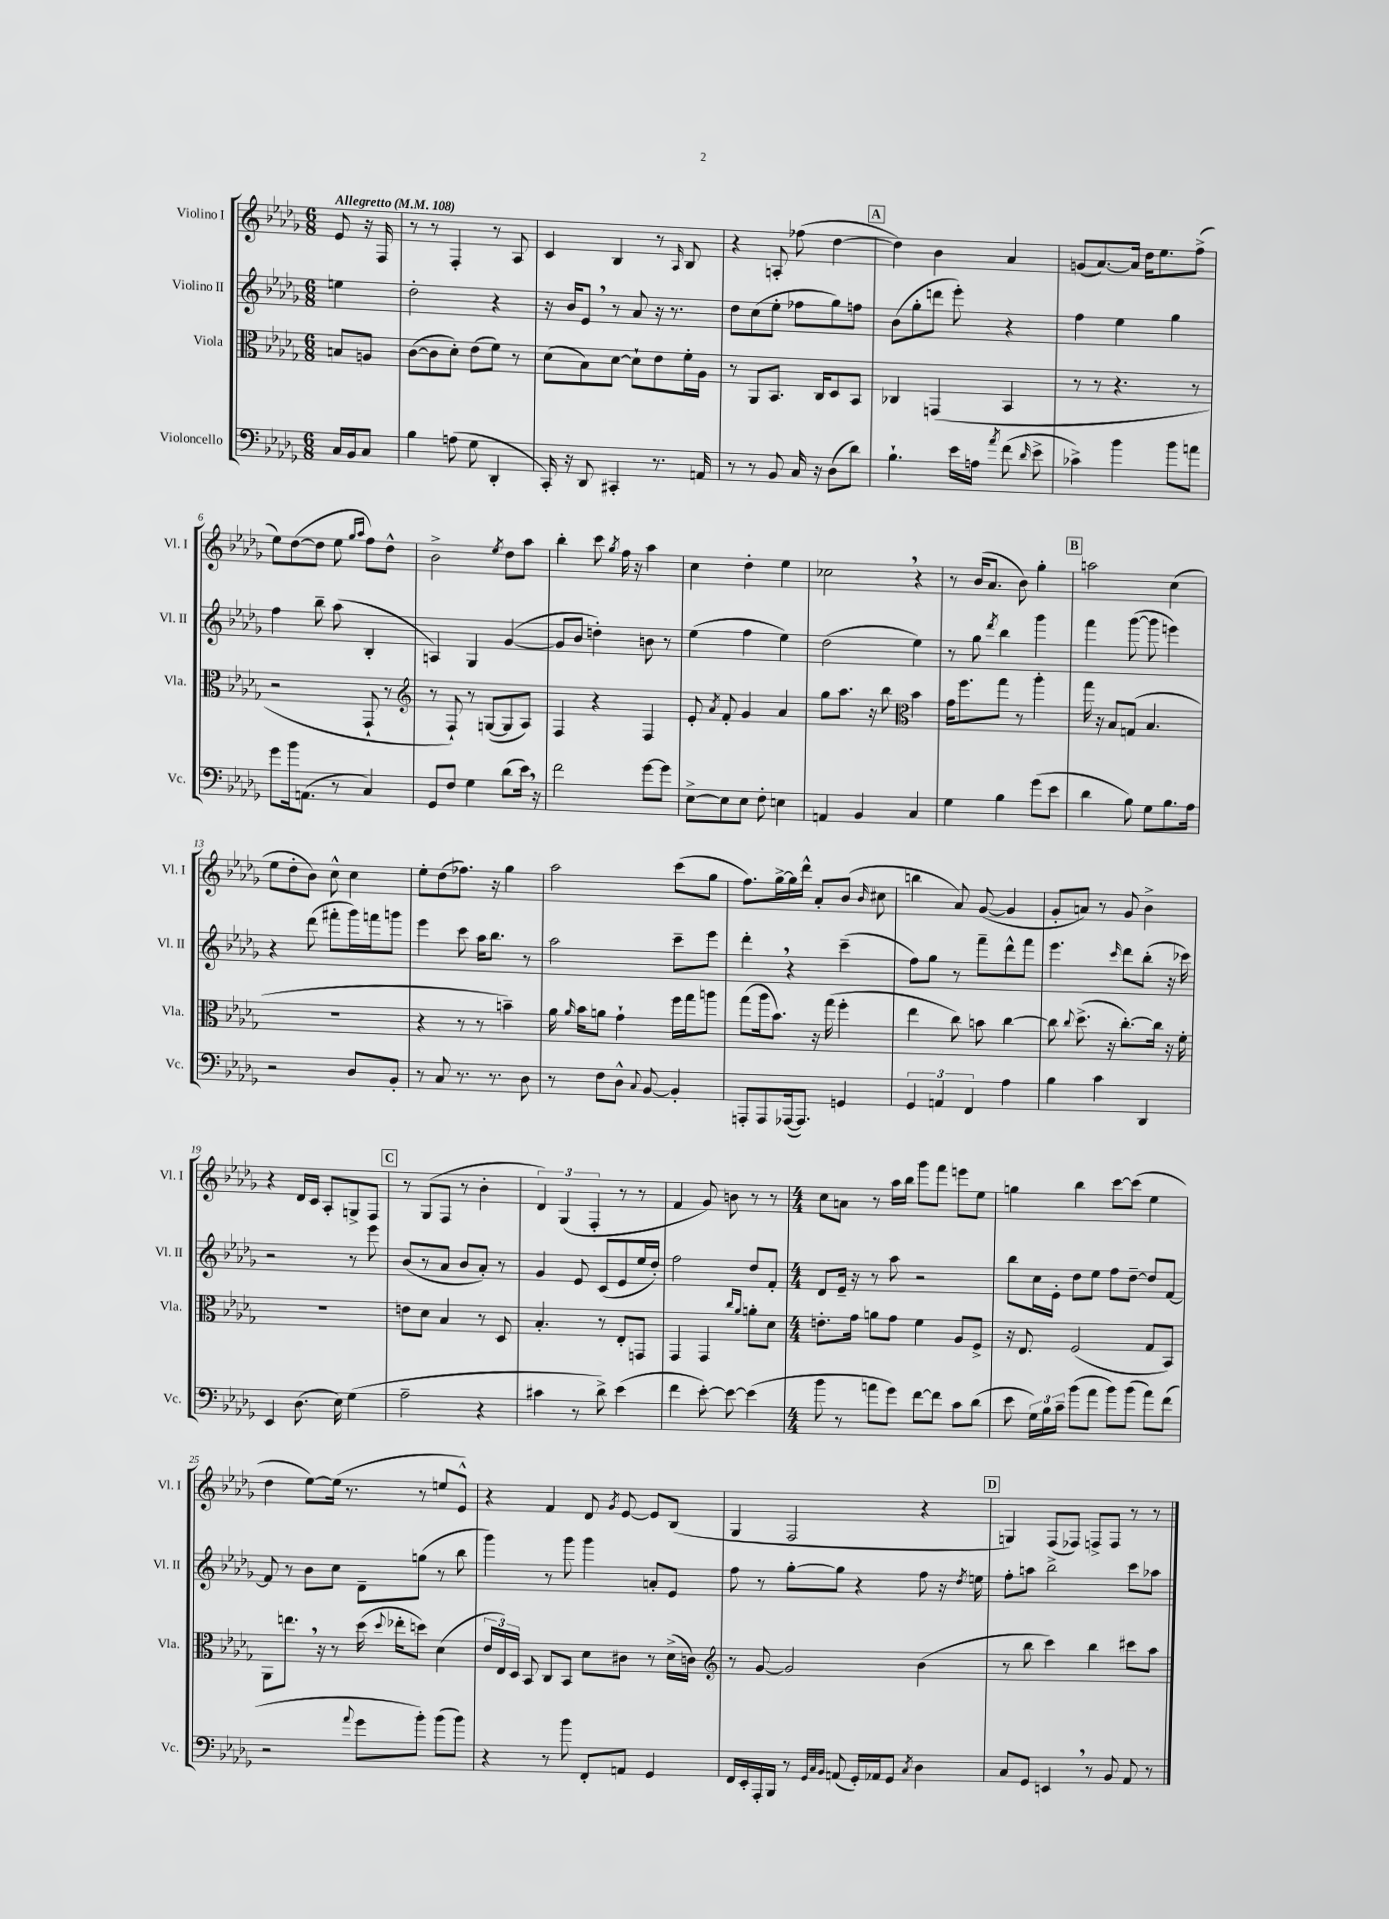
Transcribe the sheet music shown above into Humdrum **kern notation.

**kern	**kern	**kern	**kern
*part4	*part3	*part2	*part1
*staff4	*staff3	*staff2	*staff1
*I"Violoncello	*I"Viola	*I"Violino II	*I"Violino I
*I'Vc.	*I'Vla.	*I'Vl. II	*I'Vl. I
*clefF4	*clefC3	*clefG2	*clefG2
*k[b-e-a-d-g-]	*k[b-e-a-d-g-]	*k[b-e-a-d-g-]	*k[b-e-a-d-g-]
*M6/8	*M6/8	*M6/8	*M6/8
*MM108	*MM108	*MM108	*MM108
=	=	=	=
!	!	!	!LO:TX:a:B:t=Allegretto
16C/LL	8Bn/L	4een\	8e-/
16BB-/J	.	.	.
8C/J	8An/J	.	16r
.	.	.	16F/
=1	=1	=1	=1
4B-\	([8c\L	2dd-'\	8r
.	8c\]	.	8r
(8An\	8d-'\J)	.	4F'/
8G-\	(8e-\L	.	.
4DD-'/	8f\J)	4r	8r
.	8r	.	8A-/
=2	=2	=2	=2
16CC'/)	(8d-\L	16r	4c/
16r	.	16b-/KL	.
8DD-/	8B-\)	8e-,/J	.
4CC#X'/	[8d-\J	8r	4B-/
.	8d-`\L]	8a-/	.
8.r	8e-\	16r	8r
.	.	8.r	.
.	.	.	16qqA-/
.	16f'\L	.	8B-/
16AAn/	16A-\JJ	.	.
=3	=3	=3	=3
8r	8r	8dd-\L	4r
8r	8AA-/L	(8cc\	.
8BB-/	8.BB-/J	8ee-'\J	8An'/
16C/	.	8ff-X\L	(8ff-X\
16r	16C/KL	.	.
(8D-\L	8D-/	8gg-\)	[4dd-\
8d-\J)	8BB-/J	8ffn\J	.
!!LO:REH:place=s1:t=A
=4	=4	=4	=4
4.B-`\	4C-X/	(8b-\L	4dd-\])
.	.	8gg-'\	.
.	(4GGn/	8dddn\J	4b-\
16e-\LL	.	8eee-'\)	.
16An\JJ	.	.	.
8qa-/	.	.	.
(8f\	4BB-/	4r	4a-/
16qqd-/	.	.	.
8e-^\	.	.	.
=5	=5	=5	=5
4c-X^\)	8r	4ff\	(8gn/L
.	8r	.	[8.a-/)
4b-\	4.r	4ee-\	.
.	.	.	16a-/Jk]
.	.	.	16dd-\KL
.	.	.	8.ee-\
8b-\L	.	4gg-\	.
8an\J	8r	.	(8ff^\J
!!LO:LB:g=z
=6	=6	=6	=6
8g-\L	2r	4ff\	8ee-\L)
16b-\k	.	.	([8dd-\
(8.AAn\J	.	.	.
.	.	8bb-~\	8dd-\J]
8r	.	(8aa-\	8ee-\
.	.	.	16qqgg-/LL
.	.	.	16qqaa-/JJ
4C/)	8GG-`/	4B-'/	8ff\L)
.	8r	.	8dd-^^\J
=7	=7	=7	=7
*	*clefG2	*	*
8GG-/L	8r	4An/)	2b-^\
8F/J	8F`/)	.	.
4G-\	8r	4G-/	.
.	([8Gn/L	.	.
.	.	.	8qee-/
(8d-\L	8G/]	([4g-/	8dd-\L
16e-,\Jk)	8A-/J)	.	8aa-\J
16r	.	.	.
=8	=8	=8	=8
2f\	4F/	8g-/L]	4bb-'\
.	.	8b-/J	.
.	4r	4ddn'\)	8ccc\
.	.	.	8qgg-/
.	.	.	16ff\
.	.	.	16r
[8g-\L	4F/	8bn\	4aa-\
8g-\J]	.	8r	.
=9	=9	=9	=9
[8E-^\L	8e-'/	(4ee-\	4cc\
.	8qa-/	.	.
8E-\]	8f'/	.	.
8E-\J	4g-/	4ff\	4dd-'\
8F'\	.	.	.
4En\	4a-/	4ee-\)	4ee-\
=10	=10	=10	=10
4AAn/	8gg-\L	(2dd-\	2cc-X,\
.	8.aa-\J	.	.
4BB-/	.	.	.
.	16r	.	.
.	8bb-\	.	.
*	*clefC3	*	*
4C/	4b-\	4ee-\)	4r
=11	=11	=11	=11
4G-\	16g-\KL	8r	8r
.	8.ff\	.	.
.	.	8gg-\	(16b-/KL
.	.	.	8.a-/J
.	.	8qddd-/	.
4B-\	8gg-\J	4bb-\	.
.	8r	.	8b-\)
(8g-\L	4aa-'\	4ggg-\	4gg-'\
8e-\J	.	.	.
!!LO:REH:place=s1:t=B
=12	=12	=12	=12
4d-\	16gg-\	4fff\	2aan\
.	16r	.	.
.	8B-/L	.	.
8B-\)	(8Gn/J	([8ggg-\	.
8G-\L	4.B-/	8ggg-\]	.
8.B-\	.	4eeen\)	(4cc\
16A-\Jk	.	.	.
!!LO:LB:g=z
=13	=13	=13	=13
2r	2.r	4r	8ee-\L
.	.	.	8dd-'\
.	.	(8ddd-\	8b-\J)
.	.	8fff#X'\L	8cc^^\
8D-/L	.	16ggg-\L)	4cc\
.	.	16fffn\J	.
8BB-'/J	.	8gggn\J	.
=14	=14	=14	=14
8r	4r	4eee-\	8ee-'\L
8C/	.	.	(8dd-\
8.r	8r	8ccc\	8.ff-X\J)
.	8r	16aa-\KL	.
8.r	.	8.bb-\J	16r
.	4bn~\)	.	4gg-\
8D-\	.	8r	.
=15	=15	=15	=15
8r	16a-\	2aa-\	2aa-\
.	16qqa-/	.	.
.	16b-\KL	.	.
8F\L	8an\J	.	.
8D-^^\J	4g-`\	.	.
8qqC/	.	.	.
[8BB-/	.	.	.
4BB-'/]	16ff\LL	8ccc~\L	(8ccc\L
.	16gg-\J	.	.
.	8aan\J	8eee-\J	8gg-\J
=16	=16	=16	=16
8AAAn'/L	(8gg-\L	4ddd-',\	8.ff\L)
8AAA/	16aa-\k	.	.
.	8.b-\J)	.	[16gg-^\L
([16AAA-X/k	.	4r	16gg-\]
8.AAA-/J])	.	.	16ddd-^^\JJ
.	16r	.	8a-'/L
.	(16gg-\	.	.
4GGn/	4ff'\	(4ccc~\	(8b-/J
.	.	.	16qqb-/
.	.	.	8cc#X\
=17	=17	=17	=17
6GG-/	4ee-\	8ff\L)	4bbn\
.	.	8gg-\J	.
6AAn/	.	.	.
.	8cc\)	8r	8a-/)
6FF/	.	.	.
.	8bn\	8fff~\L	([8g-/
4A-\	[4cc\	8ddd-^^\	4g-/]
.	.	8fff\J	.
=18	=18	=18	=18
4B-\	8cc\]	4.eee-\	8g-'/L
.	8qqcc/	.	.
.	(8.dd-^\	.	8an/J)
4c\	.	.	8r
.	16r	.	.
.	.	16qqccc/	.
.	[8.cc'\L)	8ddd-\L	8g-/
4DD-/	.	(8bb-'\J	4b-^\
.	16cc\Jk]	.	.
.	16r	16r	.
.	16f'\	16ccc-X\)	.
!!LO:LB:g=z
=19	=19	=19	=19
4EE-/	2.r	2r	4r
(8.D-\	.	.	16d-/LL
.	.	.	16c/JJ
.	.	.	8A-'/L
16E-\)	.	.	.
(4G-\	.	8r	8Gn^/
.	.	8eee-\	8F/J
!!LO:REH:place=s1:t=C
=20	=20	=20	=20
2A-~\	8en\L	(8b-/L	8r
.	8d-\J	8r	(8G-/L
.	4B-/	8a-/J	8F/J
.	.	8b-/L	8r
4r	8r	8a-'/J)	4b-'\
.	8D-/	8r	.
=21	=21	=21	=21
4c#X\	4.B-'/	4g-/	6d-/)
.	.	.	(6G-/
8r	.	8e-/	.
.	.	.	6F'/
8d-^\)	8r	(8c/L	.
(4e-\	8E-'/L	8e-/	8r
.	8GGn/J	16ee-/L	8r
.	.	16dd-'/JJ)	.
=22	=22	=22	=22
4f\	4GG-/	2ff\	4f/
[8e-'\)	4GG-/	.	8g-/)
8e-\_	.	.	8bn\
.	16qqcc/LL	.	.
.	16qqa-/JJ	.	.
(4e-\]	8an'\L	8dd-/L	8r
.	8d-\J	8f'/J	8r
=23	=23	=23	=23
*M4/4	*M4/4	*M4/4	*M4/4
8b-\	8.en'\L	8d-/L	8cc\L
8r	.	16e-~/Jk	8an\J
.	16g-\Jk	16r	.
8an\L	8an\L	8r	8r
8g-\J)	8g-\J	8aa-\	16aa-\LL
.	.	.	16bb-\JJ
[8f\L	4f\	2r	8ggg-\L
8f\J]	.	.	8fff\J
8c\L	8A-/L	.	8eeen\L
(8d-\J	8F^/J	.	8ee-\J
=24	=24	=24	=24
8e-\	16r	8bb-\L	4ggn\
.	8.E-/	.	.
24G-\LL)	.	16cc\L	.
24B-\	.	.	.
.	.	16e-'\JJ	.
24c~\JJ	.	.	.
(8b-\L	(2F/	8dd-\L	4bb-\
8a-\J	.	8ee-\J	.
8b-\L)	.	8ff\L	[8ccc\L
(8b-\J	.	[8dd-~\J	(8ccc\J]
8a-\L)	8G-/L	8dd-/L]	4ee-\
(8f\J	8BB-/J)	[8f/J	.
!!LO:LB:g=z
=25	=25	=25	=25
2r	8AA-\L	8f/]	4dd-\
.	8.een,\J	8r	.
.	.	8b-\L	[8ee-\L)
.	16r	.	.
.	8r	8cc\J	(16ee-\Jk]
.	.	.	8.r
8qqa-/	.	.	.
8g-\L	(16dd-\	8d-~\L	.
.	8qqdd-/	.	.
.	16ee-X'\KL	.	.
8b-'\J)	8ddn\J)	(8ggn\J	8r
(8b-\L	(4d-\	8r	8een/L
8b-\J)	.	8bb-\	8e-^^/J)
=26	=26	=26	=26
4r	24e-/LL	4ggg-\)	4r
.	24E-/)	.	.
.	24D-/JJ	.	.
.	8BB-/	.	.
8r	8C/L	8r	4f/
8b-\	8BB-/J	8ggg-\	.
8FF'/L	8d-\L	4ggg-\	8d-/
.	.	.	8qg-/
8AAn/J	8c#X\J	.	[8e-/
4GG-/	8r	8an'/L	8e-/L]
.	(16d-^\LL	8e-/J	(8B-/J
.	16cn\JJ)	.	.
=27	=27	=27	=27
*	*clefG2	*	*
16FF/LL	8r	8ff\	4G-/
16EE-'/	.	.	.
16AAA-'/	[8g-/	8r	.
16BBB-/JJ	.	.	.
8r	2g-/]	[8gg-'\L	2F/
32qqGG-/LLL	.	.	.
32qqC/	.	.	.
32qqBB-/JJJ	.	.	.
(8AAn/	.	8gg-\J]	.
16GG-'/LL)	.	4r	.
16AA-X/J	.	.	.
8GG-/J	.	.	.
8qC/	.	.	.
4D-\	(4b-\	8ff\	4r
.	.	16r	.
.	.	8qdd-/	.
.	.	16een\	.
!!LO:REH:place=s1:t=D
=28	=28	=28	=28
8C/L	8r	8ff'\L	4Gn/)
8GG-/J	8bb-\	8aan\J	.
4EEn,/	4ccc\)	2bb-^\	(8F/L
.	.	.	8F-X/J)
8r	4bb-\	.	8Fn^/L
8BB-/	.	.	8F/J
8AA-/	8ccc#X\L	8ccc\L	8r
8r	8aa-\J	8aa-X\J	8r
==	==	==	==
*-	*-	*-	*-
